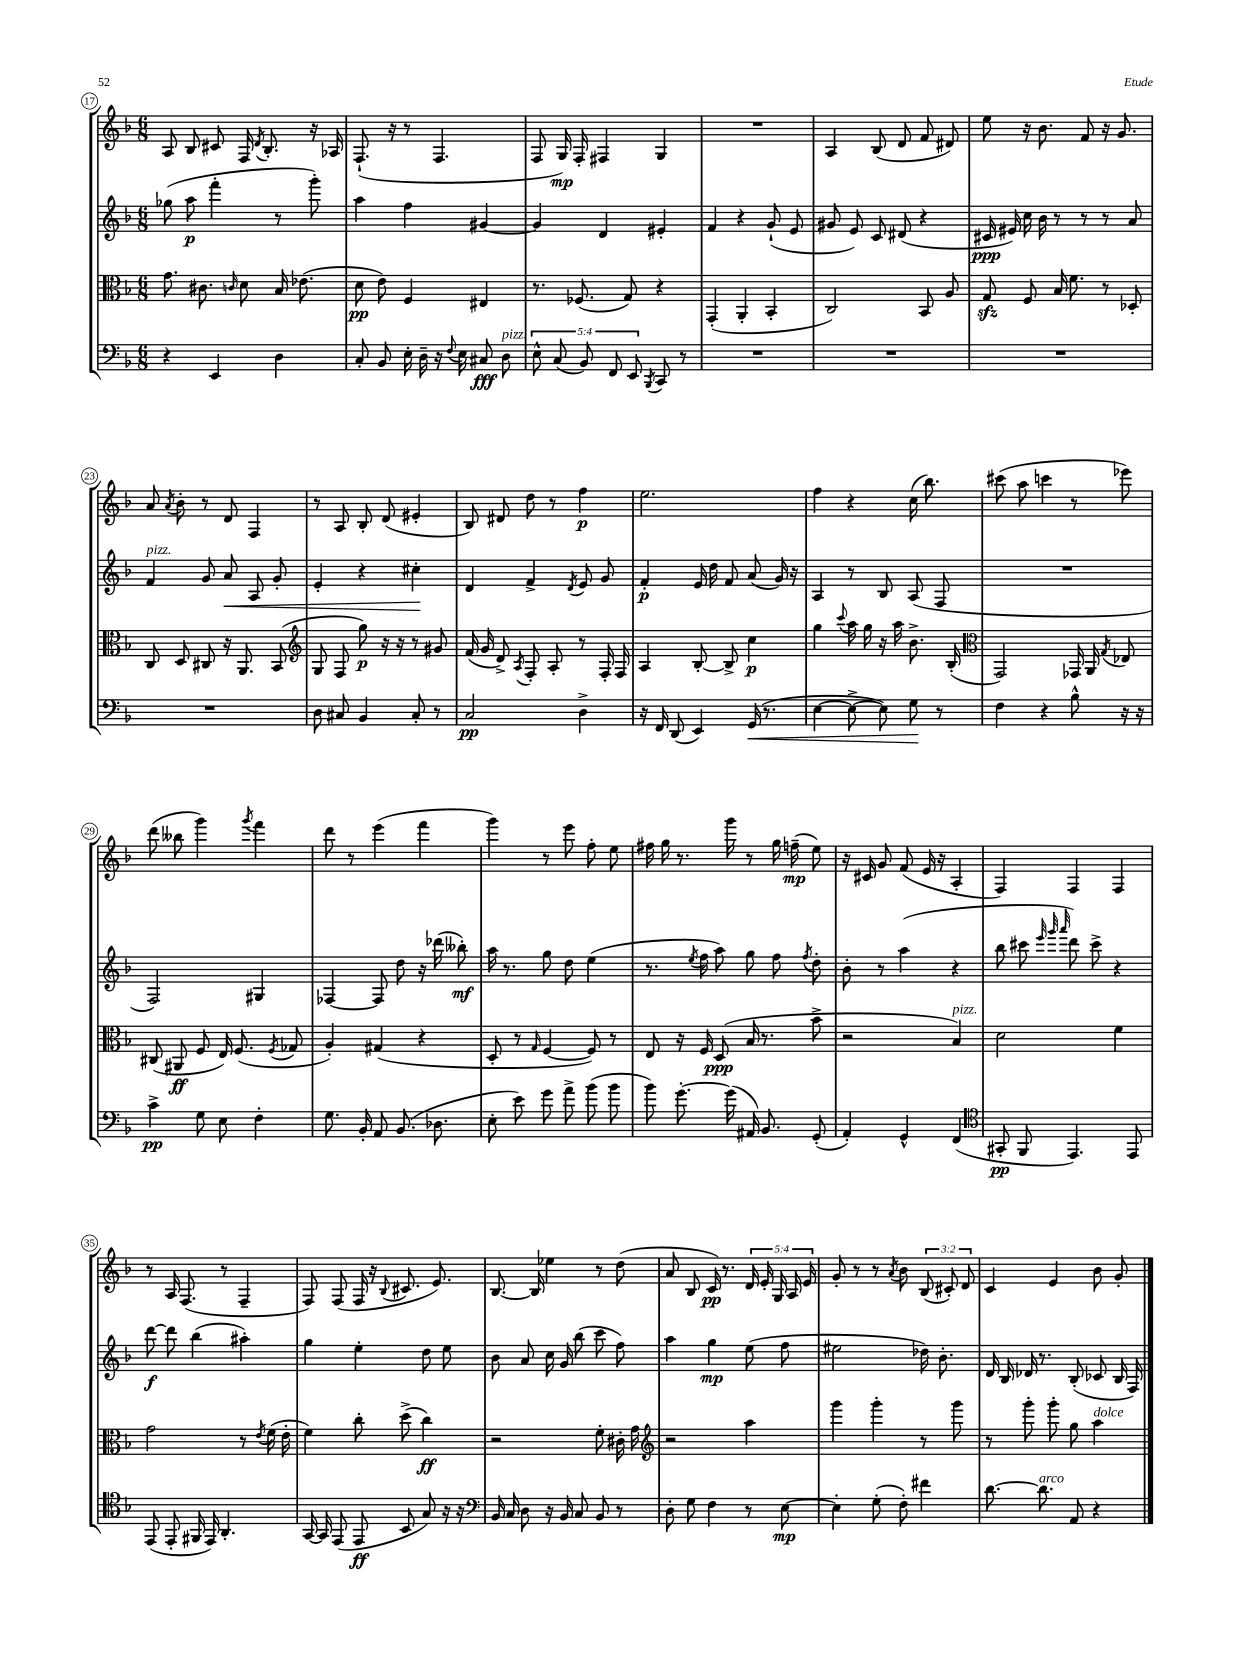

**kern	**kern	**kern	**kern
*staff4	*staff3	*staff2	*staff1
*clefF4	*clefC3	*clefG2	*clefG2
*k[b-]	*k[b-]	*k[b-]	*k[b-]
*M6/8	*M6/8	*M6/8	*M6/8
4r	8.g\	(8gg-\	8A/
.	.	8aa\	8B-/
.	8.c#\	.	.
4EE/	.	4fff'\	8c#/
.	16qqc/	.	.
.	8d\	.	16F/
.	.	.	8qd/
.	.	.	8.B-'/
4D\	16B-/	8r	.
.	(8.e-\	.	.
.	.	8ggg'\)	16r
.	.	.	16A-/
=	=	=	=
8C'/	8d\	4aa\	(8.F`/
8BB-/	8e\)	.	.
.	.	.	16r
16E'\	4F/	4ff\	8r
16D~\	.	.	.
16r	.	.	4.F/
8qqF/	.	.	.
16E\	.	.	.
8C#/	4E#/	[4g#/	.
8D\	.	.	.
=	=	=	=
10E^^\	8.r	4g#/]	8F/
(10C/	.	.	.
.	.	.	16G/)
.	(8.F-/	.	16F'/
10BB-/)	.	.	.
.	.	4d/	4F#/
10FF/	.	.	.
.	8G/)	.	.
10EE/	.	.	.
8qBBB-/	.	.	.
8CC/	4r	4e#'/	4G/
8r	.	.	.
=	=	=	=
2.r	(4GG'/	4f/	2.r
.	4AA'/	4r	.
.	4BB-'/	(8g`/	.
.	.	8e/	.
=	=	=	=
2.r	2C/)	8g#/	4A/
.	.	8e/)	.
.	.	8c/	(8B-/
.	.	(8d#/	8d/
.	8BB-/	4r	8f/
.	8A/	.	8d#/)
=	=	=	=
2.r	8G/	16c#/	8ee\
.	.	16e#/)	.
.	8F/	16cc\	16r
.	.	16b-\	8.b-\
.	16B-/	8r	.
.	8.f\	.	.
.	.	8r	8f/
.	8r	8r	16r
.	.	.	8.g/
.	8D-'/	8a/	.
=	=	=	=
2.r	8C/	4f/	8a/
.	.	.	8qa/
.	8D/	.	8b-'\
.	8C#/	8g/	8r
.	16r	8a/	8d/
.	8.AA/	.	.
.	.	8A/	4F/
.	(8BB-/	8g'/	.
=	=	=	=
*	*clefG2	*	*
8D\	8G/	4e'/	8r
8C#/	8F/	.	8A/
4BB-/	8gg\)	4r	8B-'/
.	16r	.	(8d/
.	16r	.	.
8C#'/	8r	4cc#'\	4e#'/
8r	8g#/	.	.
=	=	=	=
2C/	(16f/	4d/	8B-/)
.	16g/	.	.
.	8d^/)	.	8d#/
.	8qA/	.	.
.	8F'/	4f^/	8dd\
.	8A'/	.	8r
.	.	8qd/	.
4D^\	8r	8e/	4ff\
.	16F'/	8g/	.
.	16F/	.	.
=	=	=	=
16r	4A/	4f'/	2.ee\
16FF/	.	.	.
(8DD/	.	.	.
4EE/)	[8B-'/	16e/	.
.	.	16dd\	.
.	8B-^/]	8f/	.
(16GG/	4cc\	(8a/	.
8.r	.	.	.
.	.	16g/)	.
.	.	16r	.
=	=	=	=
[4E\	4gg\	4A/	4ff\
.	8qqccc/	.	.
8E^\_	16aa\	8r	4r
.	16gg\	.	.
8E\])	16r	8B-/	.
.	16aa\	.	.
8G\	8.b-^\	(8A/	(16cc\
.	.	.	8.bb-\)
8r	.	8F/	.
.	(16B-'/	.	.
=	=	=	=
*	*clefC3	*	*
4F\	2GG/)	2.r	(8ccc#\
.	.	.	8aa\
4r	.	.	4ccc\
8B-^^\	16GG-/	.	8r
.	16AA/	.	.
.	8qG/	.	.
16r	8E-/	.	8eee-\)
16r	.	.	.
=	=	=	=
4c^\	(8C#/	2F/)	(8ddd\
.	8AA#/	.	8bb--\
8G\	8F/	.	4ggg\)
8E\	16E/)	.	.
.	(8.F/	.	.
.	.	.	8qggg/
4F'\	.	4G#/	4fff\
.	8qF/	.	.
.	8G-/	.	.
=	=	=	=
8.G\	4A'/)	[4F-/	8ddd\
.	.	.	8r
16BB-'/	.	.	.
8AA/	(4G#/	8F-/]	(4eee\
(8.BB-/	.	8dd\	.
.	4r	16r	4fff\
8.D-\	.	(16ddd-\	.
.	.	8bb--'\)	.
=	=	=	=
8E'\	8D'/	16aa\	4ggg\)
.	.	8.r	.
8e\)	8r	.	.
.	16qqG/	.	.
8g\	[4F/	8gg\	8r
8a^\	.	8dd\	8eee\
(8b-\	8F/])	(4ee\	8ff'\
8b-\	8r	.	8ee\
=	=	=	=
8b-\)	8E/	8.r	16ff#\
.	.	.	16gg\
[8.g'\	16r	.	8.r
.	.	8qee/	.
.	16F/	16ff\	.
.	(8D/	8aa\)	.
(16g\]	.	.	16ggg\
16AA#/)	16B-/	8gg\	8r
8.BB-/	8.r	.	.
.	.	8ff\	16gg\
.	.	.	(16ff~\
.	.	8qff/	.
(8GG'/	8b-^\	8dd'\	8ee\)
=	=	=	=
4AA'/)	2r	8b-'\	16r
.	.	.	16c#/
.	.	8r	8g/
4GG^^/	.	(4aa\	(8f/
.	.	.	16e/
.	.	.	16r
(4FF/	4B-/)	4r	4A'/
=	=	=	=
*clefC4	*	*	*
8GG#'/	2d\	8bb-\	4F/)
8FF/	.	8ccc#\	.
.	.	32qqeee/	.
.	.	32qqggg/	.
.	.	32qqaaa/	.
4.EE/)	.	8ddd\)	4F/
.	.	8ccc#^\	.
.	4f\	4r	4F/
8EE/	.	.	.
=	=	=	=
(8EE/	2g\	[8ddd\	8r
8EE'/	.	8ddd\]	16A/
.	.	.	(8.F/
16FF#/	.	(4bb-\	.
16EE/)	.	.	.
4.AA'/	.	.	8r
.	8r	4aa#'\)	4F~/
.	8qe/	.	.
.	(16f\	.	.
.	16e'\	.	.
=	=	=	=
[16GG/	4f\)	4gg\	8F/)
16GG/]	.	.	.
(8EE/	.	.	(8F/
8EE/	8cc'\	4ee'\	16F/
.	.	.	16r
.	.	.	8qqB-/
8BB-/	(8dd^\	.	8.c#/
8G/)	4cc\)	8dd\	.
.	.	.	8.e/)
16r	.	8ee\	.
16r	.	.	.
=	=	=	=
*clefF4	*	*	*
16BB-/	2r	8b-\	[8.B-/
16C/	.	.	.
8D\	.	8a/	.
.	.	.	16B-/]
16r	.	16cc\	4ee-\
16BB-/	.	16g/	.
8C/	.	(8bb-\	.
8BB-/	8f'\	8ccc\	8r
8r	16c#'\	8ff\)	(8dd\
.	16g\	.	.
=	=	=	=
*	*clefG2	*	*
8D'\	2r	4aa\	8a/
8G\	.	.	8B-/
4F\	.	4gg\	16c/)
.	.	.	8.r
8r	4aa\	(8ee\	20d/
.	.	.	20e'/
.	.	.	20G/
[8E\	.	8ff\	.
.	.	.	20A/
.	.	.	20e/
=	=	=	=
4E'\]	4ggg\	2ee#\	8g'/
.	.	.	8r
(8G'\	4ggg'\	.	8r
.	.	.	8qa/
8F'\)	.	.	8b-\
4f#\	8r	16dd-\)	(12B-/
.	.	8.b-'\	.
.	.	.	12c#'/)
.	8ggg\	.	.
.	.	.	12d/
=	=	=	=
[8.d\	8r	16d/	4c/
.	.	16B-/	.
.	8ggg'\	16d-/	.
8.d\]	.	8.r	.
.	8ggg'\	.	4e/
8AA/	8gg\	(8B-'/	.
4r	4aa\	8c-/	8b-\
.	.	16B-/	8g'/
.	.	16F/)	.
==	==	==	==
*-	*-	*-	*-
